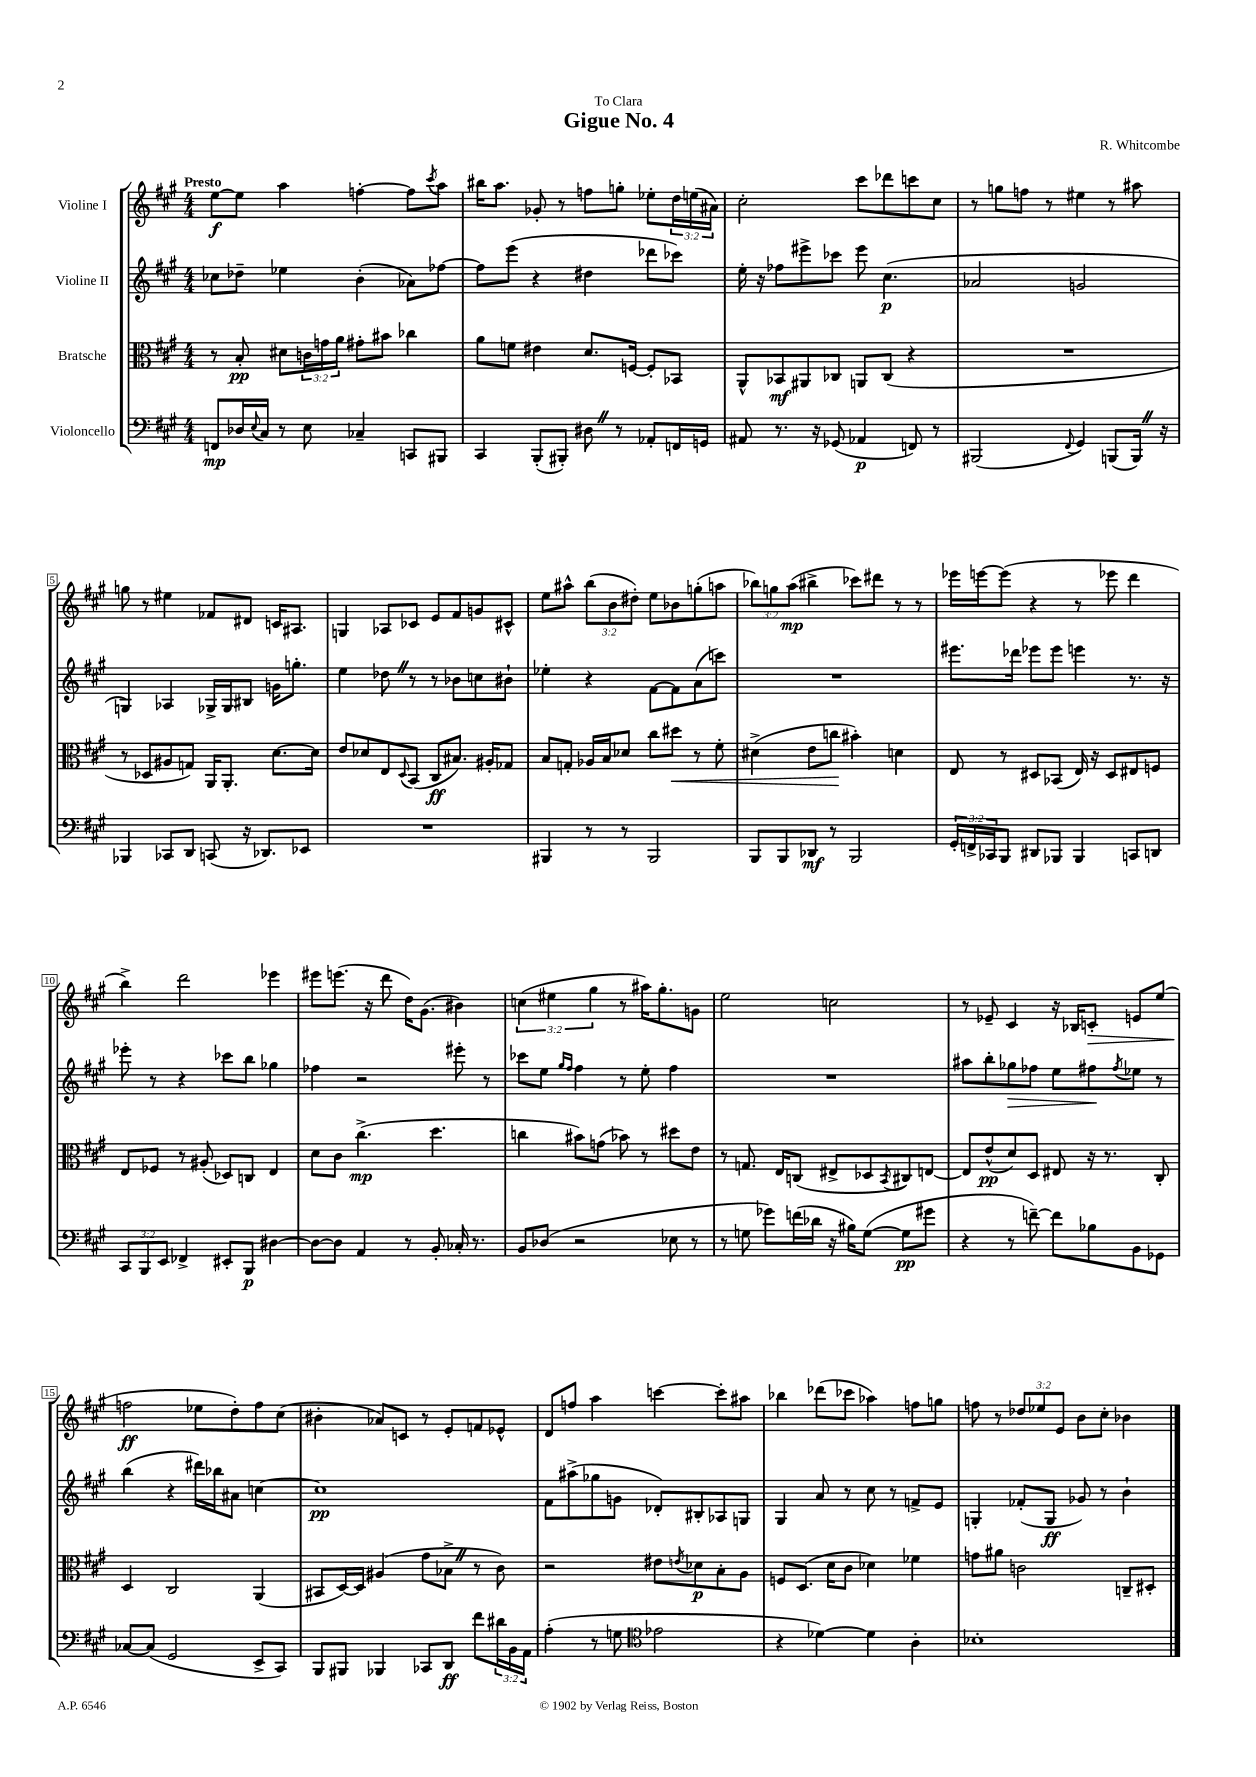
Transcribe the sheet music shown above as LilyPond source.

\header { title = "Gigue No. 4" composer = "R. Whitcombe" dedication = "To Clara" }
<<
\new StaffGroup <<
\new Staff = "s0" \with { instrumentName = "Violine I" } {
    \clef treble \key a \major \numericTimeSignature \time 4/4 \override Staff.TupletNumber.text = #tuplet-number::calc-fraction-text \tempo "Presto"
    e''8~\f e''8 a''4 f''4~-. f''8 \acciaccatura { cis'''8 } a''8 |
    bis''16 a''8. ges'8-. r8 f''8 g''8-. ees''8-. \tuplet 3/2 { d''16 e''16( ais'16) } |
    cis''2-. cis'''8 des'''8 c'''8 cis''8 |
    r8 g''8 f''8 r8 eis''4 r8 ais''8 |
    g''8 r8 eis''4 fes'8 dis'8 c'16 ais8. |
    g4 aes8 ces'8 e'8 fis'8 g'8 cis'8-^ |
    e''8 ais''8-^ \tuplet 3/2 { b''8( b'8 dis''8-.) } e''8 bes'8 g''8-.( a''8 |
    \tuplet 3/2 { bes''8) g''8 a''8\mp( } bis''4-> ces'''8) dis'''8 r8 r8 |
    ees'''16 e'''16~ e'''8( r4 r8 ees'''8 d'''4 |
    b''4->) d'''2 ees'''4 |
    eis'''8 e'''8.( r16 d'''8 d''16) gis'8.( bis'4) |
    \tuplet 3/2 { c''4( eis''4 gis''4 } r8 ais''16) gis''8.-. g'8 |
    e''2 c''2 |
    r8 ees'8-- cis'4 r16 bes16 c'8-.\> e'8 e''8( |
    f''2\ff\! ees''8 d''8-.) f''8 cis''8( |
    bis'4-. aes'8) c'8 r8 e'8-. f'8 ees'8-^ |
    d'8 f''8 a''4 c'''4~ c'''8-. ais''8 |
    bes''4 des'''8( ces'''8 aes''4) f''8 g''8 |
    f''8 r8 \tuplet 3/2 { des''8 ees''8 e'8 } b'8 cis''8-. bes'4 \bar "|." |
}
\new Staff = "s1" \with { instrumentName = "Violine II" } {
    \clef treble \key a \major \numericTimeSignature \time 4/4
    ces''8 des''8-- ees''4 b'4-.( aes'8) fes''8~ |
    fes''8 e'''8( r4 dis''4 des'''8 ces'''8) |
    e''16-. r16 fes''8 eis'''8-> ces'''8 eis'''8 cis''4.\p( |
    aes'2 g'2 |
    g4) aes4 ges16-> ges16 bis8 g'16 g''8.-. |
    e''4 des''8 \once \override BreathingSign.text = \markup { \musicglyph "scripts.caesura.straight" } \breathe r8 r8 bes'8 c''8 bis'8-! |
    ees''4-. r4 fis'8~ fis'8 a'8( c'''8) |
    R1 |
    eis'''8. des'''16 ees'''8 ees'''8 e'''4 r8. r16 |
    ees'''8-. r8 r4 ces'''8 b''8 ges''4 |
    fes''4 r2 eis'''8-. r8 |
    ces'''8 e''8 \grace { gis''16 fis''16 } fis''4 r8 e''8-. fis''4 |
    R1 |
    ais''8 b''8-. ges''8\> fes''8 e''8 fis''8\! \acciaccatura { fis''8 } ees''8 r8 |
    b''4( r4 dis'''16) bes''16 ais'8 c''4~ |
    c''1\pp |
    fis'8 ais''8->( ges''8 g'8 des'8-.) bis8-. aes8 g8 |
    gis4 a'8 r8 cis''8 r8 f'8-> e'8 |
    g4-. fes'8-.( g8\ff ges'8) r8 b'4-! \bar "|." |
}
\new Staff = "s2" \with { instrumentName = "Bratsche" } {
    \clef alto \key a \major \numericTimeSignature \time 4/4 \override Staff.TupletNumber.text = #tuplet-number::calc-fraction-text
    r8 b8-.\pp dis'8 \tuplet 3/2 { c'16 g'16 a'16 } gis'8-. bis'8 ces''4 |
    a'8 f'8 eis'4 d'8. f16~ f8-. bes,8 |
    a,8-^ bes,8\mf ais,8 ces8 a,8 ces8( r4 |
    R1 |
    r8 des8 ais8 g8) a,16 a,8.-. d'8.~ d'16 |
    e'8 des'8 e8 \appoggiatura { d8 } b,8( cis8\ff bis8.) ais16-. ges8 |
    b8 g8-. aes16 b16 des'8 cis''8 dis''8\< r8 fis'8-. |
    dis'4->( e'8 c''8\! bis'4-.) d'4 |
    e8 r8 dis8 bes,8( e16) r16 dis8 eis8 f8 |
    e8 fes8 r8 ais8-.( des8) c8 e4 |
    d'8 cis'8 cis''4.->\mp( d''4. |
    c''4 bis'8) g'8( bes'8) r8 dis''8 e'8 |
    r8 g8. e16 c8( eis8-> des8 \acciaccatura { b,8 } cis8) e8~ |
    e8 e'8-^\pp( d'8) d8 eis8 r16 r8. cis8-. |
    d4 cis2 a,4( |
    bis,8 d16~) d16 ais4( gis'8 bes8-> \once \override BreathingSign.text = \markup { \musicglyph "scripts.caesura.straight" } \breathe r8 cis'8) |
    r2 eis'8 \acciaccatura { e'8 } des'8\p b8-. a8 |
    f8 d8.( d'16 cis'8 des'4) fes'4 |
    g'8 ais'8 c'2 c8-- dis8-. \bar "|." |
}
\new Staff = "s3" \with { instrumentName = "Violoncello" } {
    \clef bass \key a \major \numericTimeSignature \time 4/4 \override Staff.TupletNumber.text = #tuplet-number::calc-fraction-text
    f,8\mp des16 \appoggiatura { e8 } cis16 r8 e8 ces4-- c,8 bis,,8 |
    cis,4 b,,8-.( bis,,8-.) dis8 \once \override BreathingSign.text = \markup { \musicglyph "scripts.caesura.straight" } \breathe r8 aes,8-. f,16 g,16 |
    ais,8 r8. r16 ges,8( aes,4\p f,8) r8 |
    bis,,2( \appoggiatura { fis,8 } gis,4) b,,8( b,,16) \once \override BreathingSign.text = \markup { \musicglyph "scripts.caesura.straight" } \breathe r16 |
    bes,,4 ces,8 d,8 c,8( r16 des,8.) ees,8 |
    R1 |
    bis,,4 r8 r8 bis,,2 |
    b,,8 b,,8 des,8\mf r8 b,,2 |
    \tuplet 3/2 { gis,16-. f,16-> ces,16 } b,,8 dis,8 bes,,8 bes,,4 c,8 d,8 |
    \tuplet 3/2 { cis,8 b,,8 e,8 } fes,4-> eis,8-. b,,8\p dis4~ |
    dis8~ dis8 a,4 r8 b,8-. ces16-. r8. |
    b,8 des8( r2 ees8 r8 |
    r8 g8 ges'8) f'16( des'16 r16 bis16) g8~( g8\pp gis'8 |
    r4 r8 f'8~--) f'8 bes8 b,8 ges,8 |
    ces8~ ces8( gis,2 e,8-> cis,8) |
    b,,8 bis,,8 bes,,4 ces,8 d,8\ff fis'8 \tuplet 3/2 { dis'16 b,16 a,16 } |
    a4-.( r8 g8 \clef tenor ees'2 |
    r4 des'4~) des'4 a4-. |
    bes1-. \bar "|." |
}
>>
>>
\layout { \context { \Score \override BarNumber.stencil = #(make-stencil-boxer 0.1 0.3 ly:text-interface::print) } }
